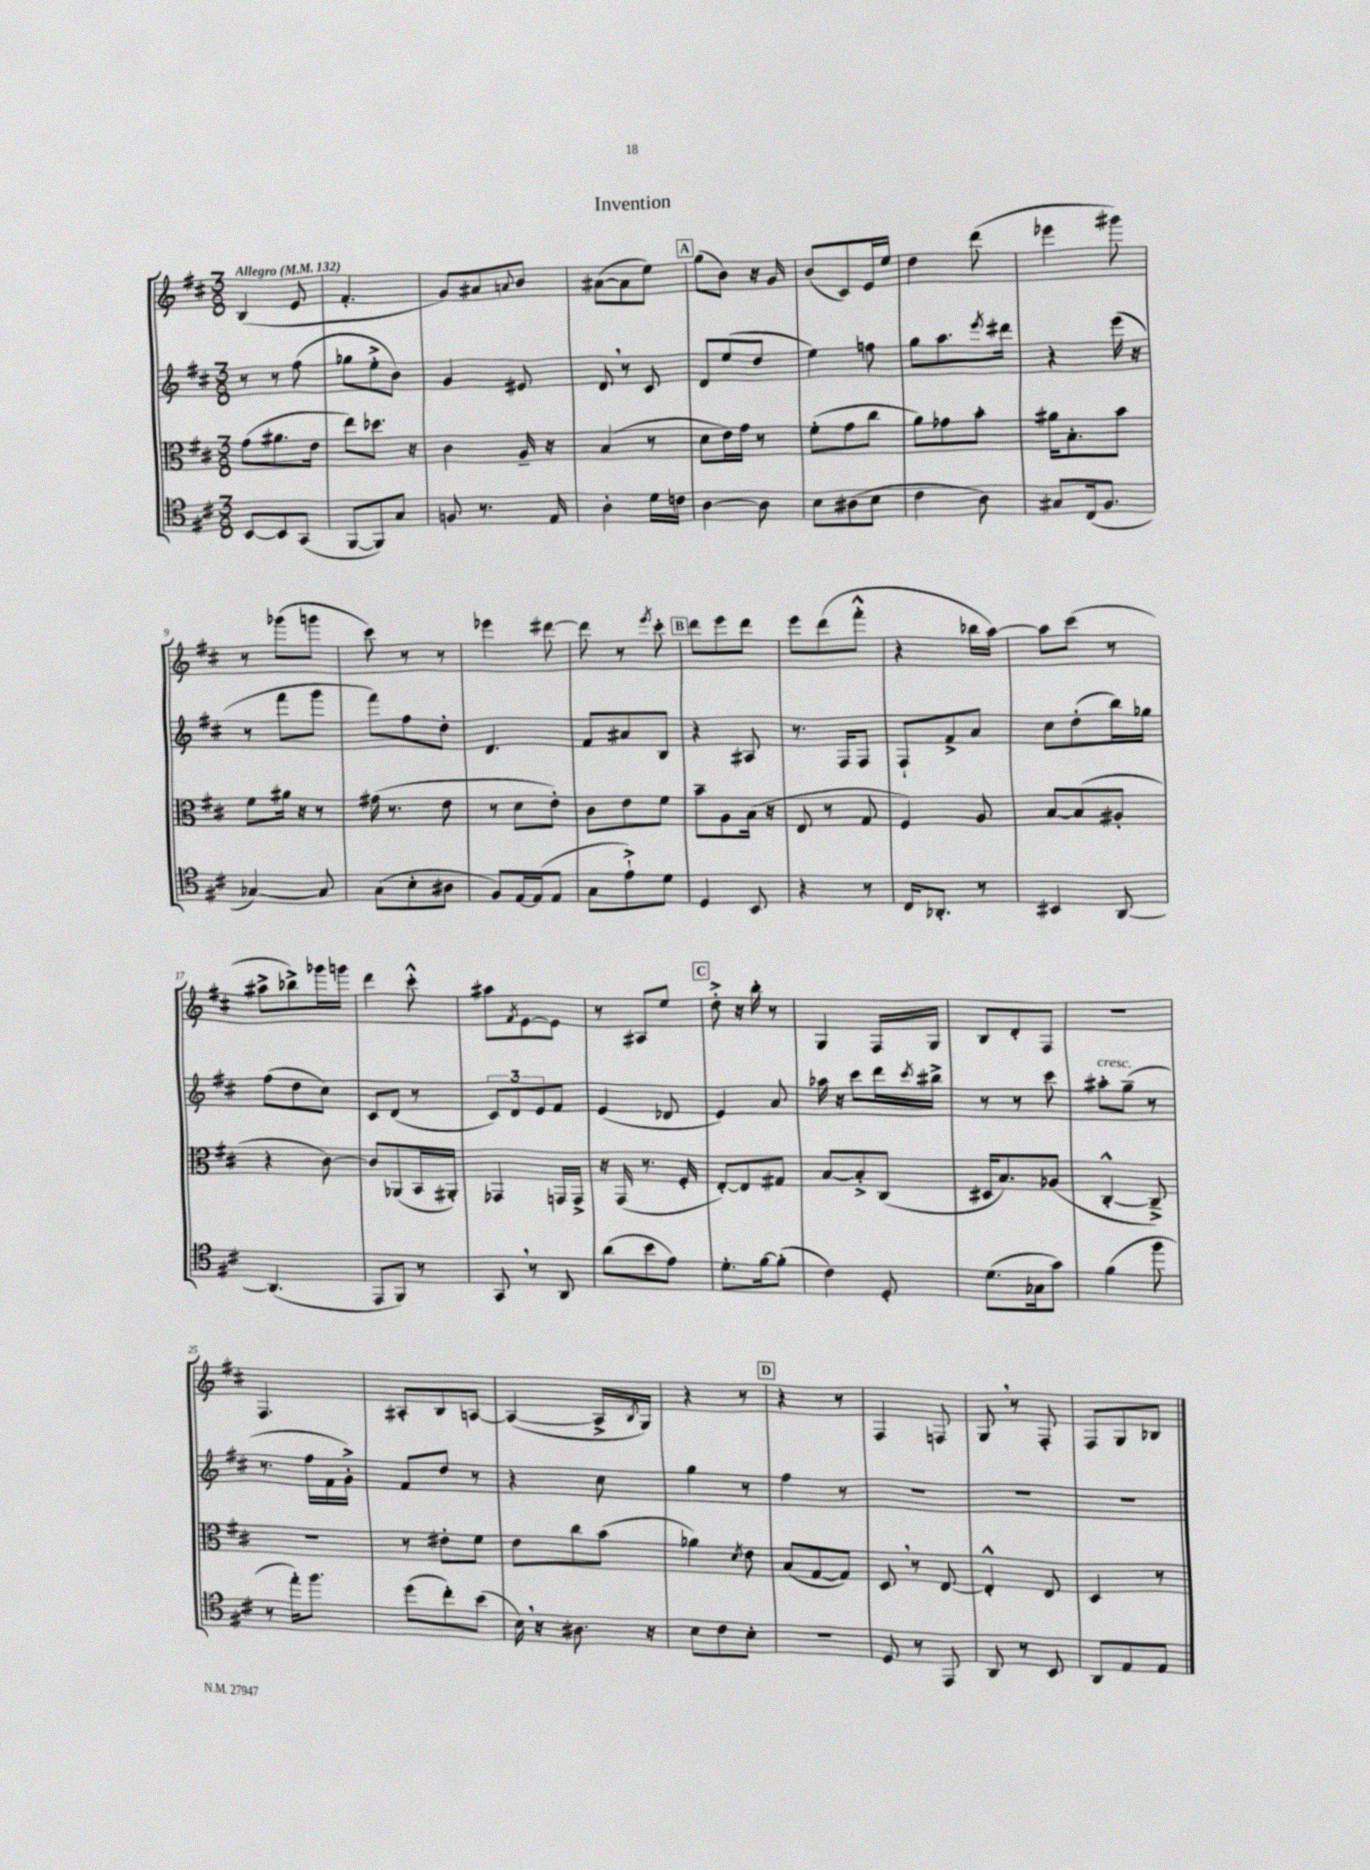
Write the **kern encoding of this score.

**kern	**kern	**kern	**kern
*staff4	*staff3	*staff2	*staff1
*clefC4	*clefC3	*clefG2	*clefG2
*k[f#c#]	*k[f#c#]	*k[f#c#]	*k[f#c#]
*M3/8	*M3/8	*M3/8	*M3/8
*MM132	*MM132	*MM132	*MM132
[8BB/L	(8g\L	8r	(4B/
8BB/]	8.a#\	8r	.
(8GG/J	.	(8ff#\	8e/
.	16e\Jk	.	.
=	=	=	=
[8FF#/L	8ee\L)	8gg-\L	4.f#'/
8FF#/])	8.dd-\J	8ee'^\	.
8G/J	.	8b\J)	.
.	16r	.	.
=	=	=	=
8F/	4c#\	4g/	8g/L)
8.r	.	.	8a#/
.	.	.	8qqa/
.	16A~/	8e#/	8b/J
16E/	16r	.	.
=	=	=	=
4A'\	(4B/	8d/	([8a#\L
.	.	8r	8a#\]
16d\LL	8r	8c#/	8ee\J)
16c\JJ	.	.	.
=	=	=	=
[4A\	8d\L	8d/L	(8gg\L
.	16e\L)	(8ee/	8b\J)
.	16g\JJ	.	.
8A\]	8r	8dd/J	16r
.	.	.	16g/
=	=	=	=
8B\L	(8f#'\L	4ee\)	(8b/L
(8A#\	8g\	.	8c#/)
8B\J	8cc#\J	8ff\	16e/L
.	.	.	16ee/JJ
=	=	=	=
4c#\	8a\L)	8gg\L	4dd\
.	8g-\	8.aa\	.
8A\)	8b'\J	.	(8ddd\
.	.	8qeee/	.
.	.	16ddd#\Jk	.
=	=	=	=
8G#/L	16a#\LK	4r	4eee-\
.	8.B'\	.	.
(16C#/k	.	.	.
8.F#/J	.	.	.
.	8b\J	(16eee\	8ggg#\)
.	.	16r	.
=	=	=	=
[4G-/)	8f#\L	8r	8r
.	16a#\Jk	8fff#\L	(8ggg-\L
.	16r	.	.
8G-/]	8r	8ggg\J	8ggg\J
=	=	=	=
(8G\L	(16g#\	8fff#\L)	8ccc#\)
.	8.r	.	.
8B'\	.	8ff#\	8r
8A#\J	8e\	8dd'\J	8r
=	=	=	=
8F#/L)	8r	4.d/	4eee-\
[16E/L	8d\L	.	.
(16E/]J	.	.	.
8E/J	8e'\J)	.	[8ddd#\
=	=	=	=
8G\L	8c#\L	8f#/L	8ddd#\]
8e`^\)	8e\	8a#/	8r
.	.	.	8qeee/
8d\J	8f#\J	8B/J	8ccc#'\
=	=	=	=
4D/	8b~\L	4r	8ddd\L
.	8A\	.	8eee\
8BB/	(16B\Jk	8A#/	8ddd\J
.	16r	.	.
=	=	=	=
4r	8E/	8.r	8eee\L
.	8r	.	(8ddd\
.	.	16F#/LK	.
8r	8G/	8F#/J	8fff#'^^\J
=	=	=	=
16C#/LK	4F#/)	8F#`/L	4r
8.AA-'/J	.	.	.
.	.	8f#^/	.
8r	8A/	8a/J	16bb-\LL
.	.	.	[16aa\JJ)
=	=	=	=
4BB#/	[8B/L	8cc#\L	8aa\]L
.	(8B/]	(8dd'\	(8ccc#\J
[8AA/	8A#'/J	16bb\L)	8r
.	.	16gg-\JJ	.
=	=	=	=
(4.AA/]	4r	(8ff#\L	8aa#^\L
.	.	8dd\	8bb-^\)
.	[8c#\)	8cc#\J)	16ggg-\L
.	.	.	16ggg\JJ
=	=	=	=
8EE/L	8c#/]L	8c#/L	4ddd\
8FF#/J)	(8AA-/	(8d/J	.
8r	16BB/L	8r	8ccc#'^^\
.	16AA#'/JJ)	.	.
=	=	=	=
8GG/	4GG-/	12c#/L)	8aa#\L
.	.	12d/	.
.	.	.	8qf#/
8r	.	.	[8e\
.	.	12e/	.
8AA/	16GG/LL	8f#/J	8e\]J
.	16GG^/JJ	.	.
=	=	=	=
(8a\L	16r	(4e/	8r
.	(16GG/	.	.
8b\	8.r	.	8A#/L
8e\J)	.	8d-/	8ee/J
.	16F#'/	.	.
=	=	=	=
8.d'\L	[8E'/L)	4e/)	8dd'^\
.	8E/]	.	16r
[16f#\k	.	.	16bb'\
(8f#'\]J	8G#/J	8a/	8r
=	=	=	=
4c#\)	[8B/L	16aa-\	4G/
.	.	16r	.
.	8B'^/]	8ccc#\L	.
8D'/	(8C#/J	16ddd\L	16F#/LL
.	.	8qccc#/	.
.	.	16bb#^\JJ	16G/JJ
=	=	=	=
(8.d\L	16D#/LK	8r	8B/L
.	8.B/)	.	.
.	.	8r	8d'/
16G-\k	.	.	.
8g\J)	(8A-/J	8ccc#\	8F#/J
=	=	=	=
(4f#\	[4C#'^^/	8aa#'\L	4.r
.	.	(8gg~\J	.
8ff#\	8C#~^/])	8r	.
=	=	=	=
8r	4.r	8.r	4.F#/
16ee'\LK)	.	.	.
8.ff#\J	.	16ff#\LL	.
.	.	16f#\	.
.	.	16g'^\JJ)	.
=	=	=	=
(8dd\L	8r	8f#/L	8A#'/L
8cc#'\)	8e#'\L	8dd/J	8B/
(8b\J	8f#\J	8r	[8A/J
=	=	=	=
16B\)	8e\L	4r	(4A/_
16r	.	.	.
8.A#\	8cc#\	.	.
.	(8b\J	8cc#\	16A^/]LL
.	.	.	8qB/
16r	.	.	16G/JJ)
=	=	=	=
8B\L	4a-\)	4gg\	4r
8c#\	.	.	.
.	8qd/	.	.
8B'\J	8e\	8r	8r
=	=	=	=
4.r	(8B/L	4ff#\	4r
.	[8G/	.	.
.	8G/]J)	8r	8r
=	=	=	=
8D/	8D/	4.r	4F#/
8r	8r	.	.
8EE/	[8E/	.	8F/
=	=	=	=
8AA/	4E'^^/]	4.r	8G/
8r	.	.	8r
8BB/	8E/	.	8F#'/
=	=	=	=
8AA/L	4D/	4.r	8F#/L
8E/	.	.	8G/
8E/J	8r	.	8B-/J
==	==	==	==
*-	*-	*-	*-
